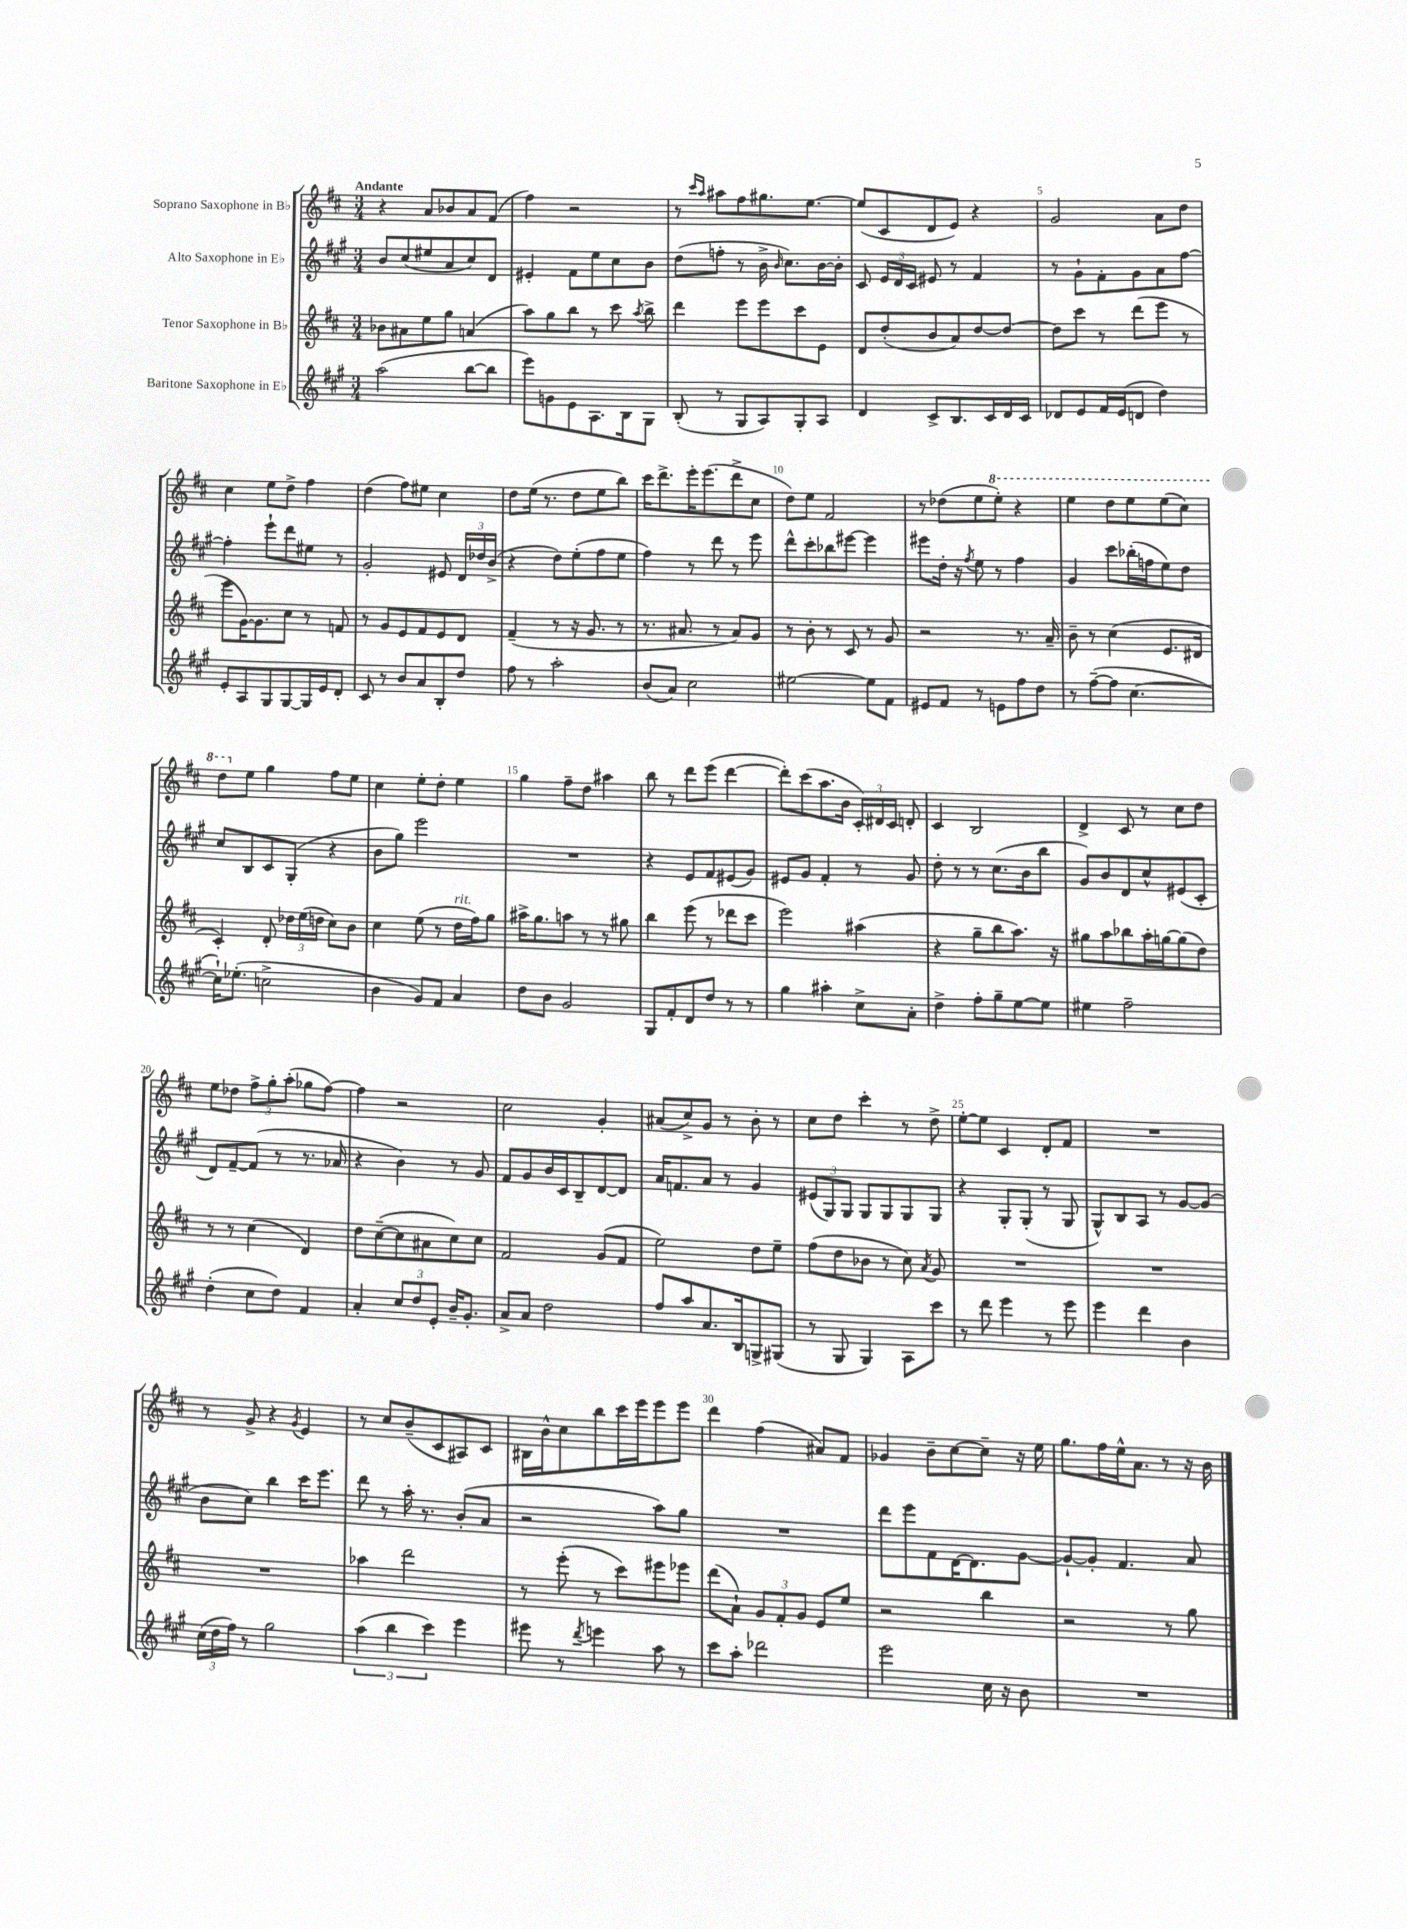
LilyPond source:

<<
\new StaffGroup <<
\new Staff = "s0" \with { instrumentName = "Soprano Saxophone in Bb" } {
    \clef treble \key d \major \numericTimeSignature \time 3/4 \tempo "Andante"
    \autoBeamOff r4 a'8[ bes'8 a'8 fis'8]( |
    fis''4) r2 |
    r8 \grace { cis'''16[ a''16] } ais''8[ fis''8 gis''8. e''8.]~ |
    e''8[( cis'8 d'8 e'8]) r4 |
    g'2 a'8[ d''8] |
    cis''4 e''8[ d''8]-> fis''4 |
    d''4( fis''8[) eis''8] cis''4 |
    d''8[ e''16]( r8. d''8[ e''8 b''8]) |
    cis'''16[ d'''8.-> e'''16-. e'''8.( d'''8-> cis''8] |
    d''8[) e''8] fis'2 |
    r8 des''8[( e''8 \ottava #1 e'''8]-.) r4 |
    e'''4 d'''8[ e'''8 e'''8( cis'''8]) |
    d'''8[ \ottava #0 e''8] g''4 fis''8[ e''8] |
    cis''4 e''8[-. d''8]-. e''4 |
    g''4 fis''8[-- d''8] ais''4 |
    b''8 r8 d'''8[ e'''8]( d'''4~ |
    d'''8[-.) cis'''8( a''8. b'16] \tuplet 3/2 { cis'16[-.) dis'16 cis'16] } d'8-. |
    cis'4 b2 |
    d'4-> cis'8 r8 cis''8[ d''8] |
    e''8[ des''8] \tuplet 3/2 { fis''8[-> g''8-. a''8]-.( } ges''8[ fis''8]~) |
    fis''4 r2 |
    cis''2 g'4-. |
    ais'8[( cis''8->) g'8] r8 b'8-. r8 |
    cis''8[ d''8] cis'''4-. r8 d''8-> |
    e''8[~-. e''8] cis'4 d'8[-. fis'8] |
    R2. |
    r8 g'8-> r4 \acciaccatura { g'8 } e'4 |
    r8 cis''8[ b'8--( cis'8 ais8) cis'8] |
    bis16[ b'16-^ cis''8 b''8 cis'''16 e'''16 e'''8 e'''8] |
    d'''4 fis''4( ais'8[) fis'8] |
    ges'4 b'8[-- cis''8~ cis''8]-- r16 e''16 |
    g''8.[ fis''16 e''16-^ a'8.] r8 r16 b'16 \bar "|." |
}
\new Staff = "s1" \with { instrumentName = "Alto Saxophone in Eb" } {
    \clef treble \key a \major \numericTimeSignature \time 3/4
    \autoBeamOff b'8[ cis''8( eis''8 a'8 cis''8) d'8] |
    eis'4-. fis'8[ e''8 cis''8 b'8] |
    d''8[( f''8]-. r8 b'16-> \grace { b'16 } cis''8.[) b'16~ b'16]-. |
    cis'8 \tuplet 3/2 { e'16[ d'16 cis'16] } eis'8 r8 fis'4 |
    r8 gis'8[-! fis'8-. gis'8 a'8 fis''8]~ |
    fis''4-. e'''8[-! d'''8 eis''8] r8 |
    gis'2-. eis'8 \tuplet 3/2 { d'16[ des''16 b'16]->( } |
    r4 d''8[) e''8-.( fis''8 e''8] |
    fis''4) r8 d'''8 r8 e'''8 |
    d'''8[-^ cis'''8-. bes''8 eis'''8]~ eis'''4 |
    eis'''8[ d''16]-. r16 \acciaccatura { fis''8 } e''8 r8 fis''4 |
    gis'4 cis'''8[ bes''16-.( f''16 e''8) d''8] |
    cis''8[ b8 cis'8 gis8]-.( r4 |
    b'8[ gis''8]) e'''2 |
    R2. |
    r4 e'8[ fis'8 eis'8( gis'8]) |
    eis'8[ gis'8] fis'4-. r8 gis'8 |
    d''8-. r8 r8 cis''8.[( b'16 b''8] |
    gis'8[) b'8 d'8 cis''8-^ eis'8( cis'8]-. |
    d'8[) fis'8~-- fis'8]( r8 r8. aes'16 |
    r4 b'4) r8 gis'8 |
    fis'8[ gis'8 b'16 cis'16 b8-- d'8~ d'8] |
    a'16[ f'8. a'8] r8 gis'4 |
    \tuplet 3/2 { eis'8[( gis8) gis8] } gis8[ gis8 gis8 gis8] |
    r4 gis8[-. gis8]-.( r8 gis8 |
    gis8[-^) b8 a8] r8 gis'8[~ gis'8]( |
    b'8[ cis''8]) b''4 cis'''16[ e'''8.] |
    d'''8 r8 a''16-. r8. b'8[-.( a'8] |
    r2 a''8[) gis''8] |
    R2. |
    d'''8[ e'''8 fis'8 d'16~ d'8. gis'8]~ |
    gis'8[~-! gis'8]-. fis'4. a'8 \bar "|." |
}
\new Staff = "s2" \with { instrumentName = "Tenor Saxophone in Bb" } {
    \clef treble \key d \major \numericTimeSignature \time 3/4
    \autoBeamOff bes'8[ ais'8 e''8 g''8] a'4( |
    a''8[) g''8 b''8] r8 cis'''8 \acciaccatura { a''8 } b''8-> |
    d'''4 e'''8[ e'''8 cis'''8 e'8] |
    d'8[ d''8-.( b'8 a'8) d''8~ d''8]~ |
    d''8[ cis'''8] r8 d'''8[( e'''8] r8 |
    e'''8[ g'16~) g'8. cis''8] r8 f'8 |
    r8 g'8[ e'8 fis'8 e'8 d'8] |
    fis'4--( r8 r16 g'8. r8 |
    r8. ais'8. r8 ais'8[) g'8] |
    r8 b'8-. r8 cis'8 r8 g'8 |
    r2 r8. a'16-- |
    b'8-- r8 cis''4( e'8.[ dis'16] |
    cis'4-.) d'8-. \tuplet 3/2 { des''16[ e''16( d''16] } cis''8[) b'8] |
    cis''4 e''8( r8 d''16[^\markup { \italic "rit." } fis''16) g''8] |
    ais''16[-> g''8. a''8] r8 r8 gis''8 |
    b''4 e'''8( r8 des'''8[ cis'''8] |
    e'''2) ais''4( |
    r4 g''8[-- b''8 a''8.]) r16 |
    gis''8[ a''8 bes''8 a''16-. g''16~ g''8( d''8]) |
    r8 r8 cis''4( d'4) |
    d''8[ cis''8~--( cis''8 ais'8 cis''8) cis''8] |
    fis'2 g'8[( fis'8] |
    e''2) d''8[ e''8]-- |
    fis''8[( d''8 bes'8] r8 cis''8) \acciaccatura { a'8 } g'8 |
    R2. |
    R2. |
    R2. |
    aes''4 d'''2 |
    r8 e'''8-.( r8 cis'''8[) eis'''8 ees'''8] |
    d'''8[( a'8]-!) \tuplet 3/2 { g'8[ fis'8-. g'8] } e'8[ e''8] |
    r2 b''4 |
    r2 r8 g''8 \bar "|." |
}
\new Staff = "s3" \with { instrumentName = "Baritone Saxophone in Eb" } {
    \clef treble \key a \major \numericTimeSignature \time 3/4
    \autoBeamOff a''2( b''8[~ b''8] |
    e'''8[) g'8 e'8 a8. b16 gis8] |
    b8-.( r8 gis8[ a8) gis8-. a8] |
    d'4 cis'8[-> b8. cis'16 d'16 cis'16] |
    des'8[ e'8 fis'16 e'16( d'8] d''4) |
    e'8[-. a8 gis8 gis8~ gis16 e'16 d'8]-. |
    cis'8 r8 b'8[ a'8 b8-. d''8] |
    fis''8 r8 a''2-. |
    b'8[( a'8]) cis''2 |
    eis''2~ eis''8[ fis'8] |
    eis'8[ fis'8] r8 e'8[ fis''8 d''8] |
    r8 fis''8[~--( fis''8] cis''4.~ |
    cis''16[-!) ees''8.]-.( c''2-> |
    b'4 gis'8[) fis'8] a'4 |
    d''8[ b'8] gis'2 |
    gis8[ fis'8-. d'8 d''8] r8 r8 |
    gis''4 ais''4-. cis''8[-> a'8]-. |
    d''4-> fis''8[-. gis''8-- e''8~ e''8] |
    eis''4 fis''2-- |
    d''4-.( cis''8[ d''8]) fis'4 |
    a'4-. \tuplet 3/2 { cis''8[ d''8 e'8]-. } b'16[-- gis'8.]-. |
    a'8[-> a'8] d''2 |
    fis''8[ a''8 a'8. b16 g8-> gis8]( |
    r8 gis8 gis4) a8[ cis'''8] |
    r8 d'''8 e'''4 r8 e'''8 |
    e'''4 d'''4 b'4 |
    \tuplet 3/2 { cis''16[( d''16 fis''16]) } r8 gis''2 |
    \tuplet 3/2 { a''4( b''4 cis'''4) } e'''4 |
    eis'''8 r8 \acciaccatura { d'''8 } e'''4 a''8 r8 |
    cis'''8[ a''8]-. des'''2 |
    e'''2 cis''16 r16 b'8 |
    R2. \bar "|." |
}
>>
>>
\layout { \context { \Score \override BarNumber.break-visibility = ##(#f #t #t) barNumberVisibility = #(every-nth-bar-number-visible 5) } }
